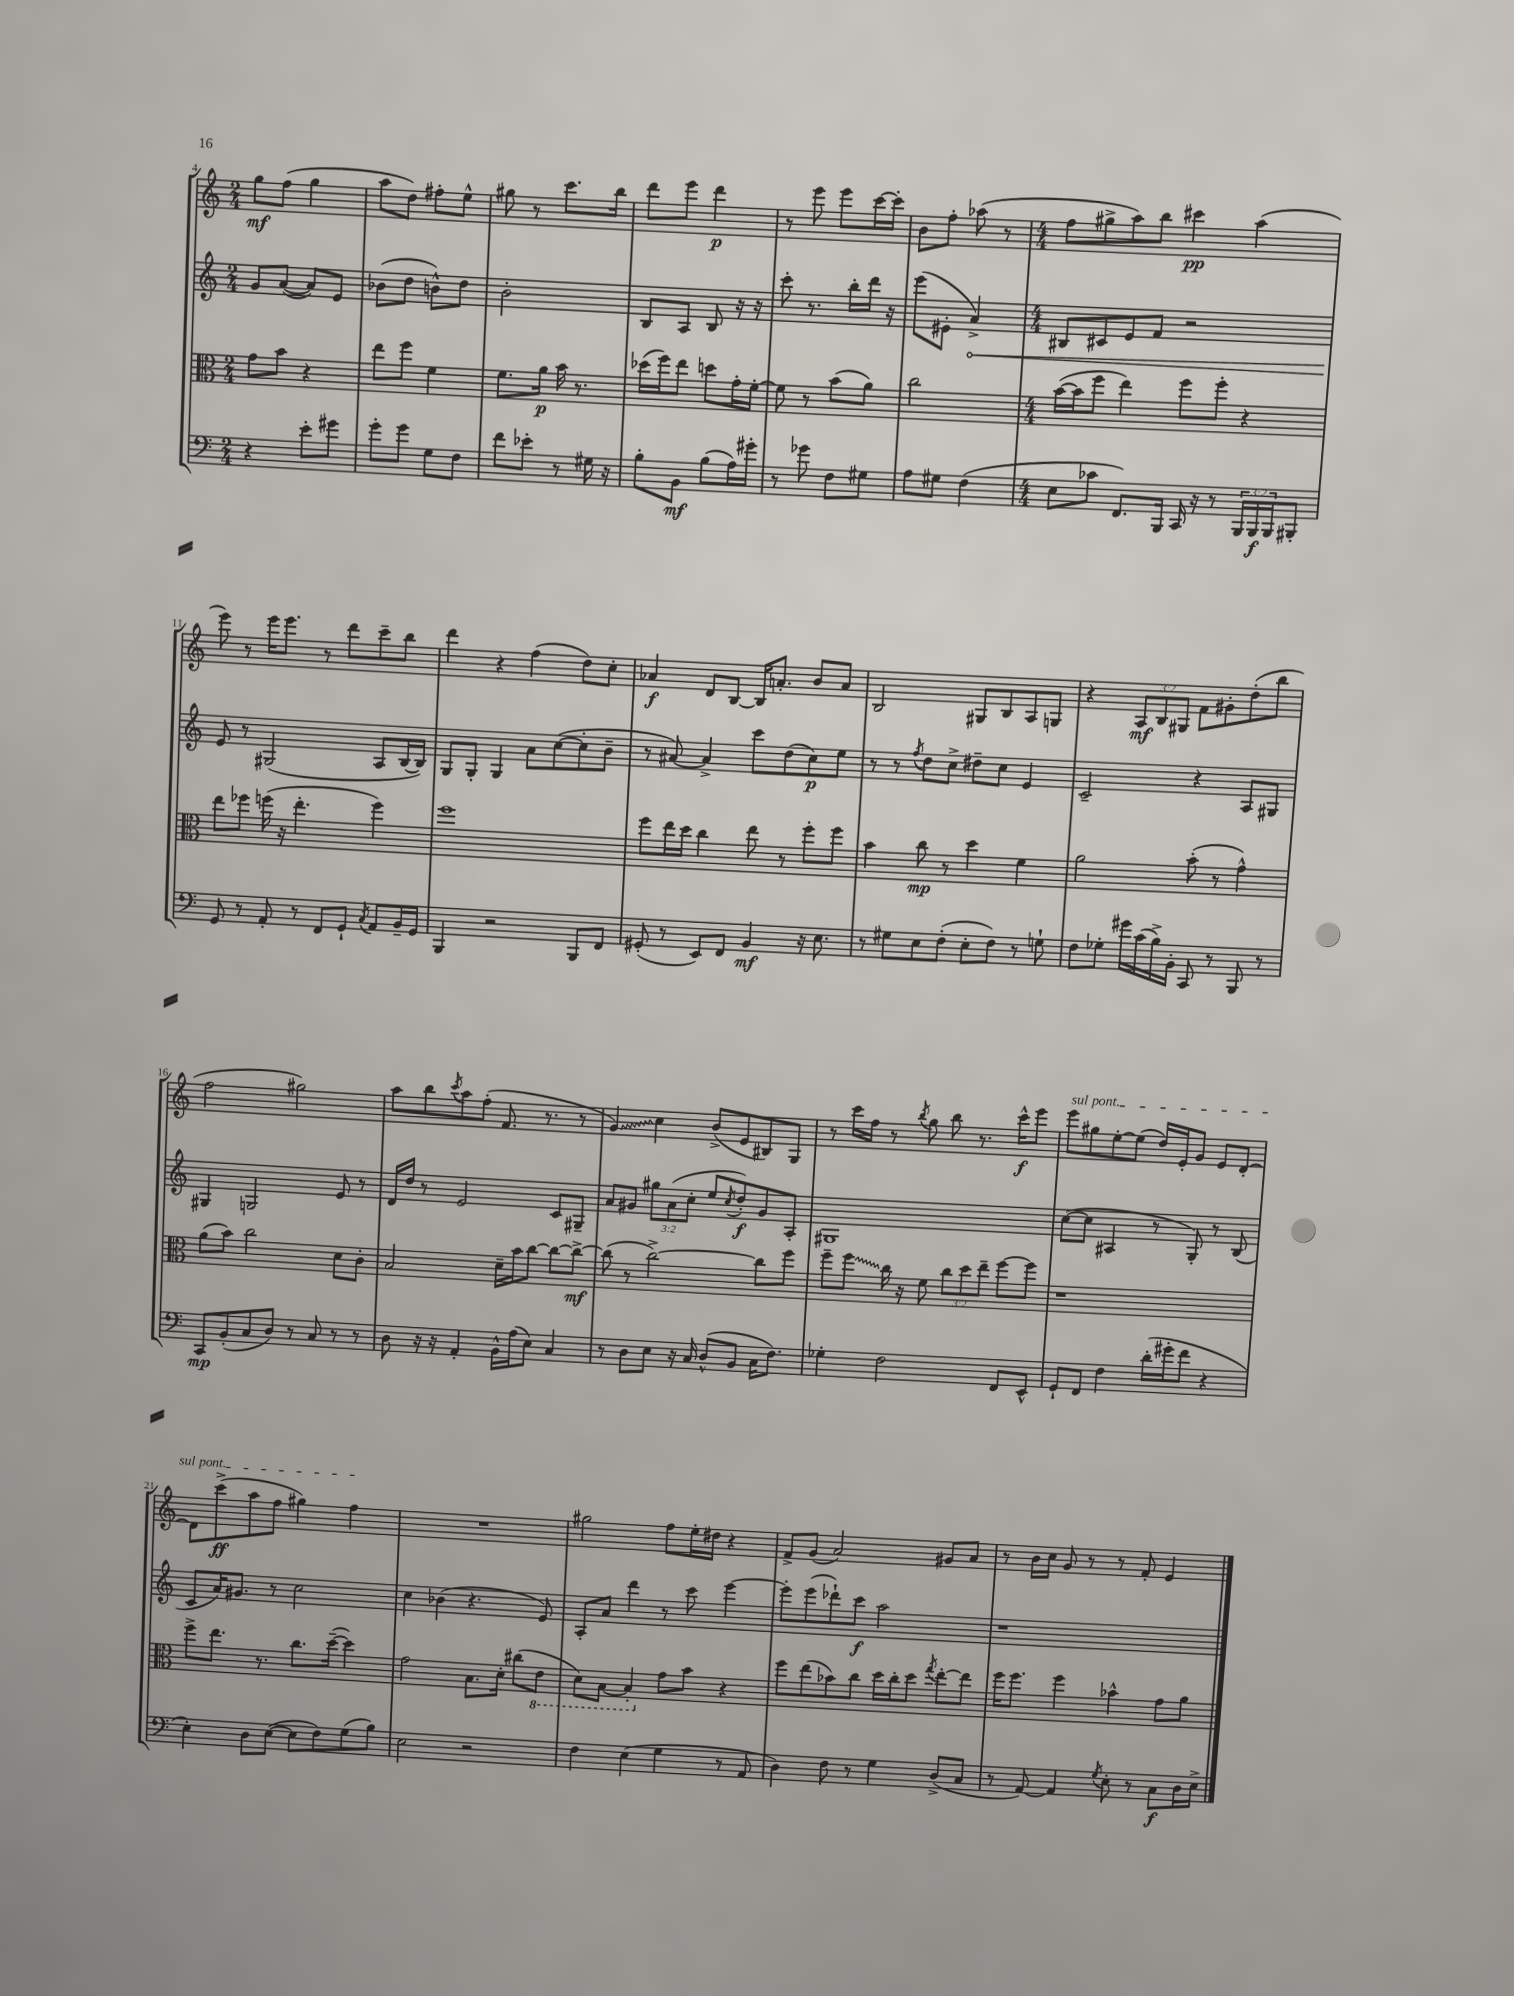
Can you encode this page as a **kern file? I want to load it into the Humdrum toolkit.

**kern	**kern	**kern	**kern
*staff4	*staff3	*staff2	*staff1
*clefF4	*clefC3	*clefG2	*clefG2
*k[]	*k[]	*k[]	*k[]
*M2/4	*M2/4	*M2/4	*M2/4
4r	8g	8g	8gg
.	8b	([8a	(8ff
8e'	4r	8a])	4gg
8g#	.	8e	.
=	=	=	=
8g'	8ee	(8b-	8aa
8g	8ff	8dd	8dd)
8G	4f	8b^^)	8ff#'
8F	.	8dd	8ee^^
=	=	=	=
8f	8.f	2b'	8gg#
8e-'	.	.	8r
.	16a	.	.
8r	16b	.	8.ccc
.	8.r	.	.
16G#	.	.	.
16r	.	.	16bb
=	=	=	=
8B'	(16dd-	8B	8ddd
.	16ff)	.	.
8BB	8ee	8A	8eee
(8B	8dd	8B	4ddd
16A)	16g'	16r	.
16g#'	[16f'	16r	.
=	=	=	=
8r	8f]	8ccc'	8r
8g-	8r	8.r	8eee
8F	(8b	.	8eee
.	.	16bb'	.
8G#	8a)	16ddd	[16ccc
.	.	16r	16ccc']
=	=	=	=
8A	2cc	(8eee	8b
8G#	.	8e#'	8ff'
(4F	.	4a^)	(8aa-
.	.	.	8r
=	=	=	=
*M4/4	*M4/4	*M4/4	*M4/4
8E	([16b	8B#	8ff
.	16b]	.	.
8c-	8ff	8c#	8gg#^
8.FF)	4ee)	8e	8aa)
.	.	8f	8bb
16BBB	.	.	.
16CC	8ff	2r	4ccc#
16r	.	.	.
8r	8ff'	.	.
24BBB	4r	.	(4aa
24BBB	.	.	.
24BBB	.	.	.
8BBB#'	.	.	.
=	=	=	=
8GG	8ee	8e	8eee)
8r	8ff-	8r	8r
8AA'	(16ff	(2G#	16eee
.	16r	.	8.eee
8r	4.ee'	.	.
8FF	.	.	8r
8GG`	.	.	8ddd
8qC	.	.	.
8AA	4ff)	8A	8ccc~
16BB~	.	[16B	8bb
16GG	.	16B])	.
=	=	=	=
4BBB	1ff	8G	4ddd
.	.	8G'	.
2r	.	4G	4r
.	.	8a	(4ff
.	.	([8cc	.
8BBB	.	8cc']	8dd)
8FF	.	8b~	8cc'
=	=	=	=
(8GG#'	8ff	8r	4a-
8r	16ee	[8a#)	.
.	16dd	.	.
8EE)	4cc	4a#^]	8d
8FF	.	.	[8B
4BB	8ee	8ccc	16B]
.	.	.	8.a'
.	8r	(8dd	.
16r	8ff'	8cc)	8b
8.E	.	.	.
.	8ff	8ee	8a
=	=	=	=
8r	4b	8r	2B
8G#	.	8r	.
.	.	8qff	.
8E	8cc	8dd	.
(8F'	8r	8cc^	.
8E'	4dd	8dd#~	8G#
8F)	.	8cc	8B
8r	4f	4e	8A
8G`	.	.	8G
=	=	=	=
8F	2a	2c~	4r
8G-'	.	.	.
16g#	.	.	12A
(16c	.	.	.
.	.	.	12B
16B^)	.	.	.
.	.	.	12G#
16BB'	.	.	.
8CC	(8b'	4r	8f
8r	8r	.	8g#'
8BBB	4g^^)	8A	(8dd'
8r	.	8G#	8bb
=	=	=	=
8CC	(8a	4G#	2ff
(8BB'	8b)	.	.
8C	2cc	2G	.
8D)	.	.	.
8r	.	.	2gg#)
8C	.	.	.
8r	8d	8e	.
8r	8c'	8r	.
=	=	=	=
8D	2B	16d	8aa
.	.	16dd	.
16r	.	8r	8bb
16r	.	.	.
.	.	.	8qccc
4AA'	.	2e	8aa
.	.	.	(8ff'
16BB^^	16d~	.	8.f
(16A	16b	.	.
8E)	[8cc	.	.
.	.	.	8.r
4C	8cc_	8c	.
.	8cc^_	8G#~	8r
=	=	=	=
8r	(8cc]	8a	4g)
8D	8r	8g#	.
8E	[2cc^)	12gg#	4cc
.	.	(12a	.
16r	.	.	.
.	.	12cc'	.
16C	.	.	.
(8D^^	.	8ee	(8b^
.	.	8qcc	.
8BB	.	8dd')	8e
16C	8cc]	8g#	8B#)
8.F)	.	.	.
.	8ff	8A'	8G
=	=	=	=
4G-'	8ff~	1G#	8r
.	8ff	.	16ccc
.	.	.	16ff
2F	16cc	.	8r
.	16r	.	.
.	.	.	8qbb
.	8f	.	8gg
.	12cc	.	8bb
.	12dd	.	.
.	.	.	8.r
.	12ee~	.	.
8FF	[8ff	.	.
.	.	.	16ccc^^
8EE^^	8ff]	.	8eee
=	=	=	=
8GG`	1r	([8cc	8eee
8FF	.	8cc]	8gg#
4F	.	4A#	[8ee'
.	.	.	(8ee]
(16d'	.	8r	16dd)
16g#'	.	.	16e'
8f	.	8G')	8g
4r	.	8r	8e
.	.	(8B	[8d'
=	=	=	=
4E')	8ff^	8c	8d]
.	8.ee	16a)	(8ccc^
.	.	8.g#	.
8D	.	.	8aa
.	8.r	.	.
([8E	.	8r	8ff
8E]	8.cc	2cc	4gg#)
8F)	.	.	.
.	([16dd~	.	.
(8G	4dd])	.	4ff
8B)	.	.	.
=	=	=	=
2E	2g	4cc	1r
.	.	(4b-	.
2r	8.B	4.r	.
.	16d'	.	.
.	(8cc#	.	.
.	8E	8e)	.
=	=	=	=
4F	8D)	8A'	2gg#
.	[8BB	8a	.
(4E	4BB']	4ddd	.
4G	8g	8r	8ff
.	8b	8ccc	16ee'
.	.	.	16dd#
8r	4r	[4eee	4r
8AA	.	.	.
=	=	=	=
4D)	8ff	8eee']	8f^
.	(8ee	(8eee	(8g
8F	8b-)	8ddd-`)	2a)
8r	8cc	8ccc	.
4G	16dd	2aa	.
.	16cc'	.	.
.	8dd	.	.
.	8qgg	.	.
(8D^	[8ee'	.	8g#
8C	8ee]	.	8a
=	=	=	=
8r	16ff	1r	8r
.	8.ff	.	.
[8AA)	.	.	16b
.	.	.	16cc
4AA]	4ff	.	8g
.	.	.	8r
8qG	.	.	.
8E'	4b-^^	.	8r
8r	.	.	8f'
8C	8g	.	4e
16D	8a	.	.
16E^	.	.	.
==	==	==	==
*-	*-	*-	*-
